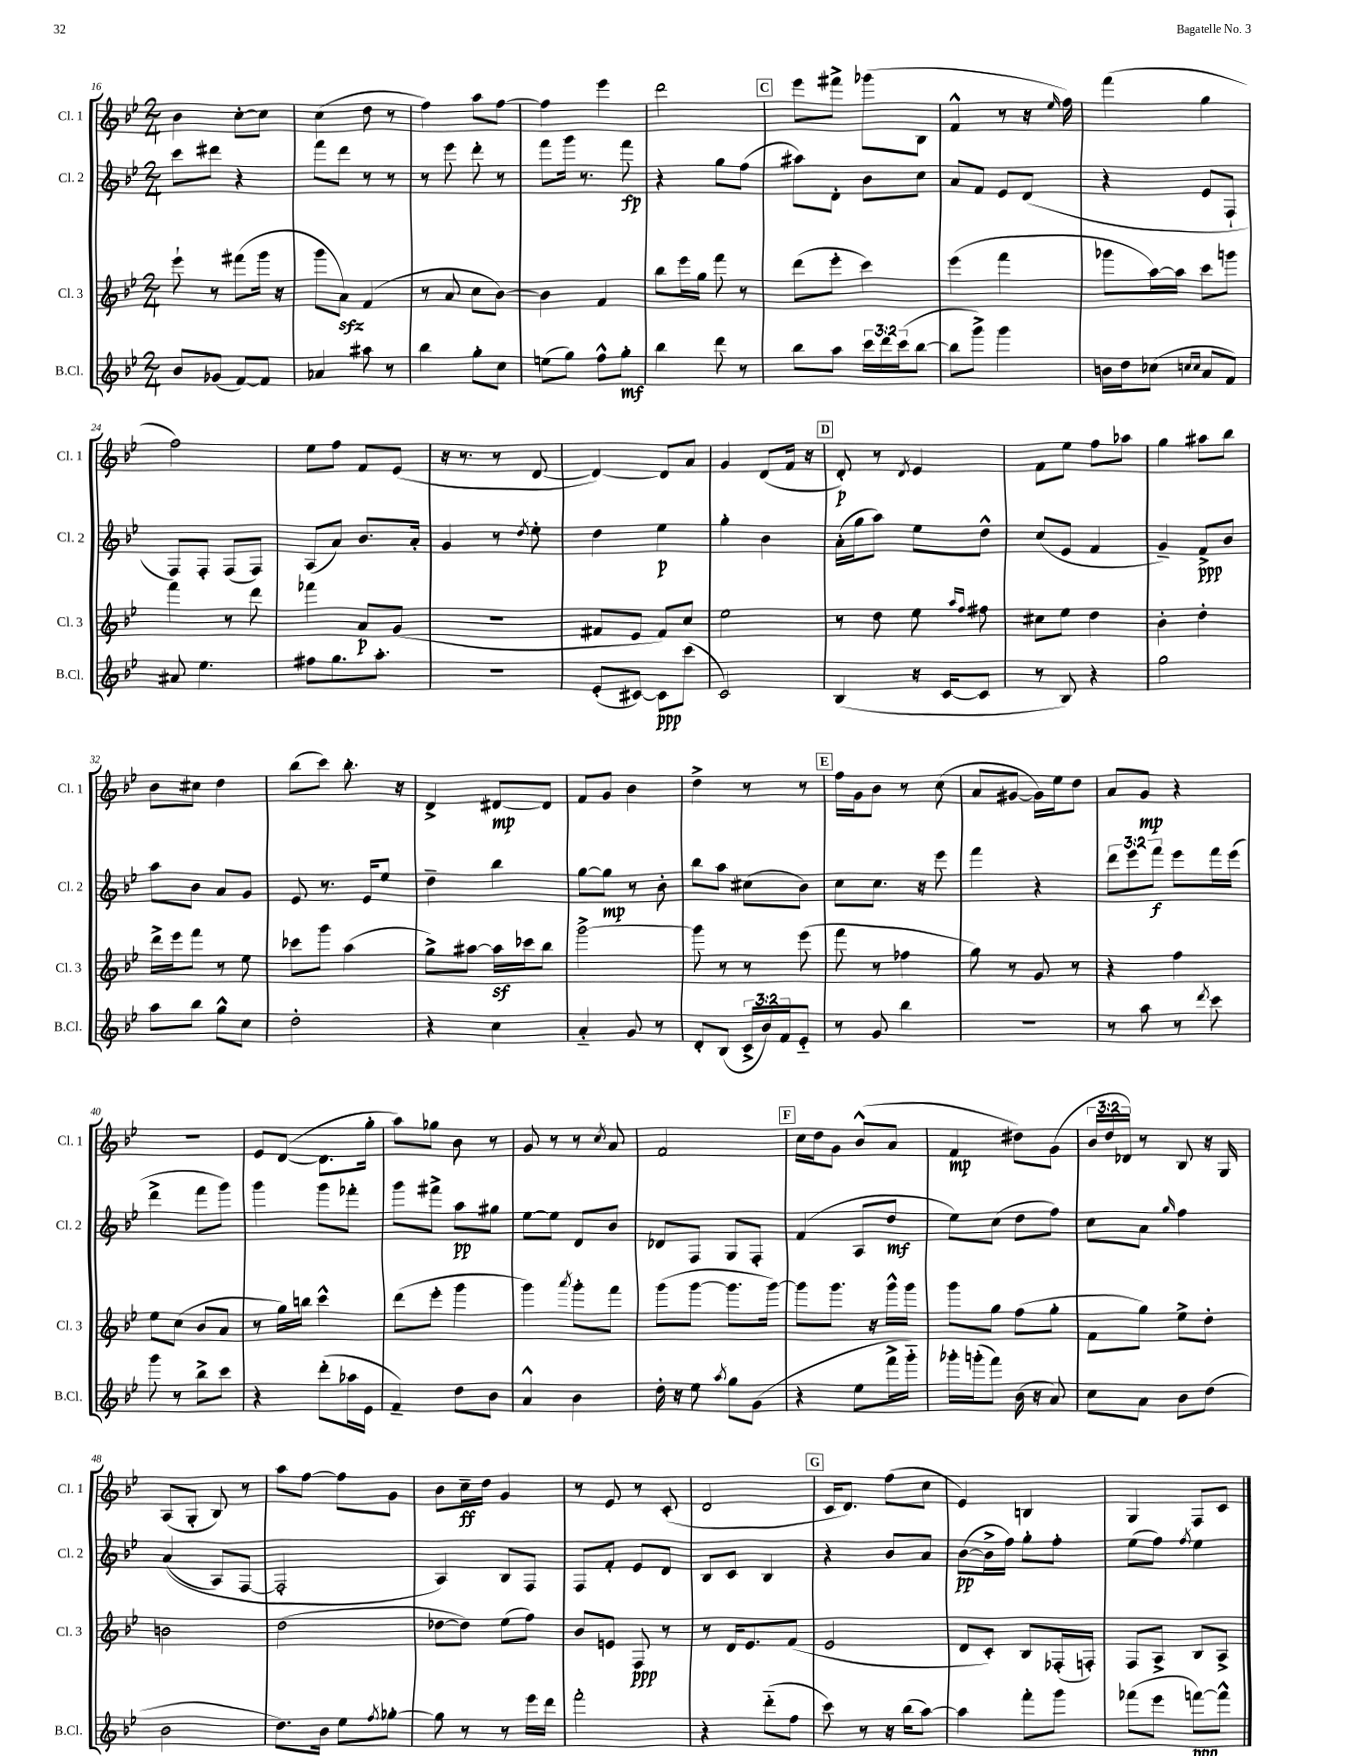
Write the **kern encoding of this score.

**kern	**kern	**kern	**kern
*staff4	*staff3	*staff2	*staff1
*clefG2	*clefG2	*clefG2	*clefG2
*k[b-e-]	*k[b-e-]	*k[b-e-]	*k[b-e-]
*M2/4	*M2/4	*M2/4	*M2/4
8b-/L	8eee-`\	8ccc\L	4b-\
(8g-/J	8r	8ddd#\J	.
[8f/L)	(8fff#\L	4r	[8cc'\L
8f/]J	16ggg\Jk	.	8cc\]J
.	16r	.	.
=	=	=	=
4a-/	8ggg\L	8fff\L	(4cc\
.	8a\J)	8ddd\J	.
8aa#\	(4f/	8r	8dd\
8r	.	8r	8r
=	=	=	=
4bb-\	8r	8r	4ff\)
.	8a/	8eee-\	.
8gg'\L	8cc\L	8ddd'\	8aa\L
8cc\J	[8b-\J)	8r	[8ff\J
=	=	=	=
(8ee\L	4b-\]	8fff\L	4ff\]
8gg\J)	.	16ggg\Jk	.
.	.	8.r	.
8ff^^\L	4f/	.	4eee-\
8gg'\J	.	8fff\	.
=	=	=	=
4bb-\	8bb-\L	4r	2ddd\
.	16eee-\L	.	.
.	16gg\JJ	.	.
8ddd\	8fff\	8gg\L	.
8r	8r	(8ff\J	.
=	=	=	=
8bb-\L	(8ddd\L	8aa#\L)	8eee-\L
8aa\J	8eee-'\J	8d'\J	8fff#^\J
24ccc\LL	4ccc\)	8b-\L	(8ggg-\L
24ddd\	.	.	.
(24ccc\J	.	.	.
[8bb-\J	.	8cc\J	8B-\J
=	=	=	=
8bb-\]L	(4eee-\	8a/L	4f^^/
8ggg^\J)	.	8f/J	.
4ggg\	4fff\	8e-/L	8r
.	.	(8d/J	16r
.	.	.	16qqee-/
.	.	.	16ff\)
=	=	=	=
16b\LL	8ggg-\L	4r	(4fff\
16dd\J	.	.	.
(8cc-\J	[16aa\L)	.	.
.	16aa\]JJ	.	.
16qqcc/LL	.	.	.
16qqcc/JJ	.	.	.
8a/L	8ccc\L	8e-/L	4gg\
8f/J)	8ggg\J	8F`/J	.
=	=	=	=
8a#/	4fff\	8F/L)	2ff\)
4.ee-\	.	8F'/J	.
.	8r	(8F/L	.
.	8ddd\	8F/J)	.
=	=	=	=
8ff#\L	4fff-\	(8A/L	8ee-\L
8.gg\	.	8a/J)	8ff\J
.	8a/L	8.b-/L	8f/L
8.aa'\J	.	.	.
.	(8g/J	.	(8e-/J
.	.	16a'/Jk	.
=	=	=	=
2r	2r	4g/	16r
.	.	.	8.r
.	.	8r	8r
.	.	8qdd/	.
.	.	8ee-'\	[8d/
=	=	=	=
(8e-'/L	8f#/L	4dd\	4d/_)
[8c#/J)	8e-/J	.	.
8c#\]L	8f#/L)	4ee-\	8d/]L
(8ccc\J	8cc/J	.	8a/J
=	=	=	=
2c/)	2ee-\	4gg'\	4g/
.	.	4b-\	(8d/L
.	.	.	16f/Jk
.	.	.	16r
=	=	=	=
(4B-/	8r	(16a'\LL	8d'/)
.	.	16gg\J	.
.	8dd\	8aa\J)	8r
.	.	.	8qd/
16r	8ee-\	8ee-\L	4e-/
[16c/LK	.	.	.
.	16qqaa/LL	.	.
.	16qqff/JJ	.	.
8c/]J	8ff#\	8dd^^\J	.
=	=	=	=
8r	8cc#\L	(8cc/L	8f\L
8B-/)	8ee-\J	8e-/J	8ee-\J
4r	4dd\	4f/	8ff\L
.	.	.	8aa-\J
=	=	=	=
2gg\	4b-'\	4g~/)	4gg\
.	4dd'\	8f^/L	8aa#\L
.	.	8b-/J	8bb-\J
=	=	=	=
8aa\L	16ddd^\LL	8aa\L	8b-\L
.	16eee-\J	.	.
8bb-\J	8fff\J	8b-\J	8cc#\J
8gg^^\L	8r	8a/L	4dd\
8cc\J	8ee-\	8g/J	.
=	=	=	=
2dd'\	8ccc-\L	8e-/	(8bb-\L
.	8ggg\J	8.r	8ccc\J)
.	(4aa\	.	8.bb-'\
.	.	16e-/LK	.
.	.	8ee-/J	.
.	.	.	16r
=	=	=	=
4r	8gg^\L)	4dd~\	4d^/
.	[8aa#\J	.	.
4cc\	16aa#\]LL	4bb-\	[8d#/L
.	16ccc-\J	.	.
.	8bb-\J	.	8d#/]J
=	=	=	=
4a'~/	[2ggg^\	[8gg\L	8f/L
.	.	8gg\]J	8g/J
8g/	.	8r	4b-\
8r	.	8b-'\	.
=	=	=	=
8d'/L	8ggg\]	8bb-\L	4dd^\
(8B-/J	8r	8aa\J	.
24c^/LL	8r	(8cc#\L	8r
24b-/)	.	.	.
24f/J	.	.	.
8e-'~/J	(8eee-\	8b-\J)	8r
=	=	=	=
8r	8fff\	8cc\L	16ff\LL
.	.	.	16g\J
8g/	8r	8.cc\J	8b-\J
4bb-\	4ff-\	.	8r
.	.	16r	.
.	.	8eee-\	(8cc\
=	=	=	=
2r	8gg\)	4fff\	8a/L
.	8r	.	[8g#/J
.	8g/	4r	16g#\]LL)
.	.	.	16ee-\J
.	8r	.	8dd\J
=	=	=	=
8r	4r	12ddd\L	8a/L
.	.	12eee-\	.
8aa\	.	.	8g/J
.	.	12fff\J	.
8r	4ff\	8eee-\L	4r
8qddd/	.	.	.
8ccc\	.	16fff\L	.
.	.	(16eee-\JJ	.
=	=	=	=
8ggg\	8ee-\L	4ddd^\	2r
8r	(8cc\J	.	.
8bb-^\L	8b-/L	8fff\L	.
8ccc\J	8a/J	8ggg\J)	.
=	=	=	=
4r	8r	4ggg\	8e-/L
.	16gg\LL)	.	([8d/J
.	16bb\JJ	.	.
(8ddd'\L	4ccc^^\	8ggg\L	8.d\]L
16aa-\L	.	8fff-'\J	.
16e-\JJ	.	.	16gg'\Jk
=	=	=	=
4f~/)	(8ddd\L	8ggg\L	8aa\L)
.	8eee-'\J	8fff#^\J	8gg-\J
8dd\L	4ggg\	8aa\L	8b-\
8b-\J	.	8gg#\J	8r
=	=	=	=
4a^^/	4ggg\)	[8ee-\L	8g/
.	.	8ee-\]J	8r
.	8qaaa/	.	.
4b-\	8ggg'\L	8d/L	8r
.	.	.	8qcc/
.	8fff\J	8b-/J	8a/
=	=	=	=
16dd'\	(8ggg\L	8d-/L	2f/
16r	.	.	.
8ee-\	[8ggg\J	8F/J	.
8qaa/	.	.	.
8gg\L	8.ggg\]L	8G/L	.
(8g\J	.	8F'/J	.
.	[16ggg\Jk)	.	.
=	=	=	=
4r	8ggg\]L	(4f/	16cc\LL
.	.	.	16dd\J
.	8.ggg\J	.	8g\J
8ee-\L	.	8A/L	(8b-^^/L
.	16r	.	.
16fff^\L	16ggg^^\LL	8dd/J	8a/J
16ggg'~\JJ)	16ggg\JJ	.	.
=	=	=	=
16ggg-'\LL	8ggg\L	8ee-\L)	4f/
(16ggg'\J	.	.	.
8fff\J)	8gg\J	(8cc\J	.
(16b-\	(8ff\L	8dd\L	8dd#\L)
16r	.	.	.
8a/)	8gg'\J	8ff\J)	(8g\J
=	=	=	=
8cc\L	8f\L	8cc\L	24b-/LL
.	.	.	24dd/
.	.	.	24d-/JJ)
8a\J	8gg\J)	8a\J	8r
.	.	16qqgg/	.
8b-\L	8ee-^\L	4ff\	8B-/
(8dd\J	8dd'\J	.	16r
.	.	.	16G/
=	=	=	=
2b-\	2b\	&((4a/	(8A/L
.	.	.	8G'/J
.	.	8A/L)	8B-/)
.	.	[8F/J	8r
=	=	=	=
8.dd\L)	(2dd\	2F'/]	8aa\L
.	.	.	[8ff\J
16b-\Jk	.	.	.
8ee-\L	.	.	8ff\]L
8qff/	.	.	.
[8gg-'\J	.	.	8g\J
=	=	=	=
8gg-\]	[8dd-\L	4A/&)	8b-\L
8r	8dd-\]J)	.	16cc~\L
.	.	.	16dd\JJ
8r	(8ee-\L	8B-/L	4g/
16eee-\LL	8ff\J)	8F/J	.
16ddd\JJ	.	.	.
=	=	=	=
2fff'\	8b-/L	8F/L	8r
.	8e/J	8f'/J	8e-/
.	8F/	8e-/L	8r
.	8r	8d/J	(8c'/
=	=	=	=
4r	8r	8B-/L	2d/
.	16d/LK	8c/J	.
.	8.e-/	.	.
(8ddd'~\L	.	4B-/	.
8ff\J	(8f/J	.	.
=	=	=	=
8ccc\)	2e-/	4r	16c/LK
.	.	.	8.d/J)
8r	.	.	.
16r	.	8b-/L	(8ff\L
(16bb-\LK	.	.	.
[8aa\J)	.	8a/J	8cc\J
=	=	=	=
4aa\]	8d/L	([8b-\L	4e-/)
.	8c'/J)	16b-^\]L	.
.	.	16ff\JJ)	.
8fff'\L	8B-/L	8gg'\L	4B/
8ggg\J	(16F-'/L	8ff'\J	.
.	16F'/JJ)	.	.
=	=	=	=
(8fff-\L	8F/L	(8ee-\L	4G/
8eee-\J	8A^/J	8ff\J)	.
.	.	8qff/	.
[8fff\L)	8B-/L	4ee-\	8F/L
8fff^^\]J	8A^/J	.	8c/J
==	==	==	==
*-	*-	*-	*-
